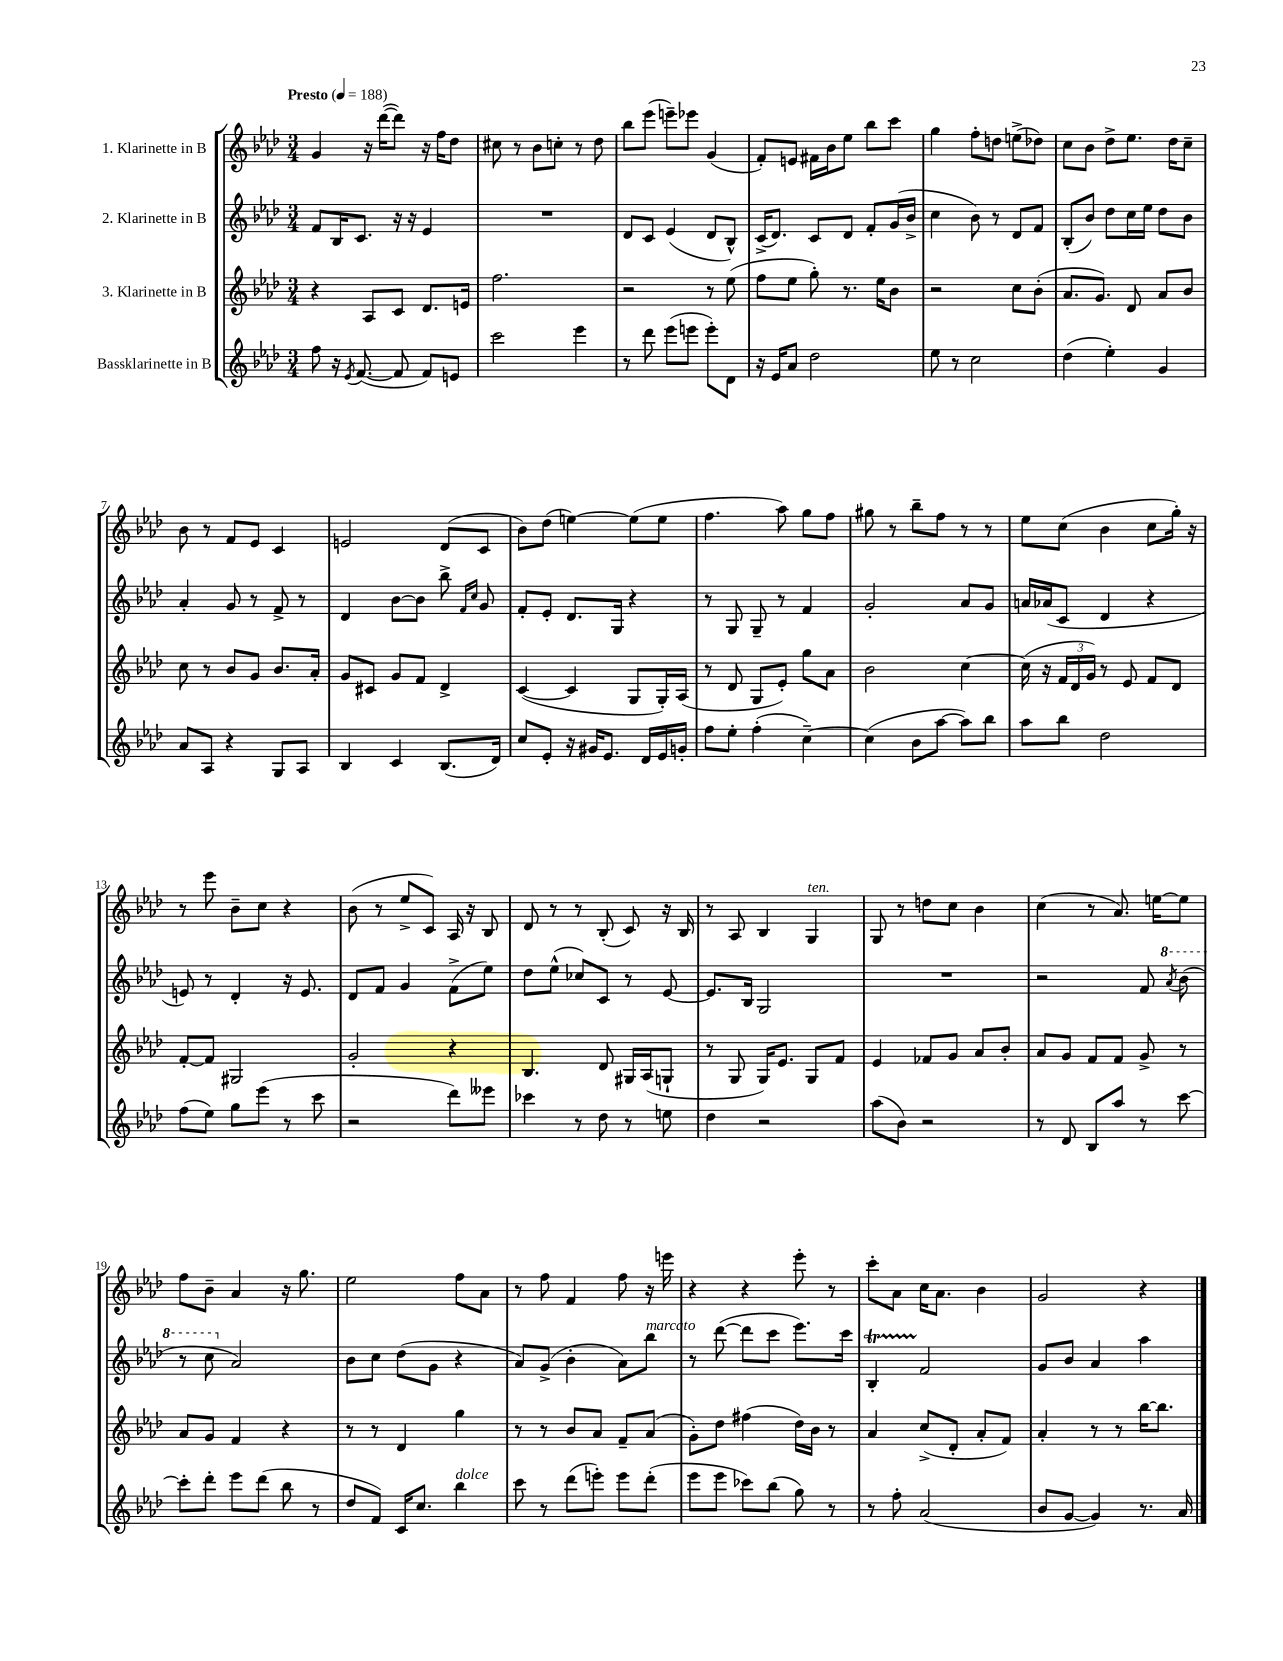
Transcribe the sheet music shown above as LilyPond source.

<<
\new StaffGroup <<
\new Staff = "s0" \with { instrumentName = "1. Klarinette in B" } {
    \clef treble \key aes \major \numericTimeSignature \time 3/4 \tempo "Presto" 4 = 188
    \autoBeamOff g'4 r16 des'''16[~( des'''8]) r16 f''16[ des''8] |
    cis''8 r8 bes'8[ c''8]-. r8 des''8 |
    bes''8[ ees'''8]( e'''8[--) ees'''8] g'4( |
    f'8[-.) e'8] fis'16[ bes'16 ees''8] bes''8[ c'''8] |
    g''4 f''8[-. d''8] e''8[->( des''8]) |
    c''8[ bes'8] des''8[-> ees''8.] des''16[ c''8]-- |
    bes'8 r8 f'8[ ees'8] c'4 |
    e'2 des'8[( c'8] |
    bes'8[) des''8]( e''4~) e''8[( e''8] |
    f''4. aes''8) g''8[ f''8] |
    gis''8 r8 bes''8[-- f''8] r8 r8 |
    ees''8[ c''8]( bes'4 c''8[ g''16]-.) r16 |
    r8 ees'''8 bes'8[-- c''8] r4 |
    bes'8( r8 ees''8[-> c'8]) aes16 r16 bes8 |
    des'8 r8 r8 bes8-.( c'8) r16 bes16 |
    r8 aes8 bes4 g4^\markup { \italic "ten." } |
    g8 r8 d''8[ c''8] bes'4 |
    c''4( r8 aes'8.) e''16[~ e''8] |
    f''8[ bes'8]-- aes'4 r16 g''8. |
    ees''2 f''8[ aes'8] |
    r8 f''8 f'4 f''8 r16 e'''16 |
    r4 r4 ees'''8-. r8 |
    c'''8[-. aes'8] c''16[ aes'8.] bes'4 |
    g'2 r4 \bar "|." |
}
\new Staff = "s1" \with { instrumentName = "2. Klarinette in B" } {
    \clef treble \key aes \major \numericTimeSignature \time 3/4
    \autoBeamOff f'8[ bes16 c'8.] r16 r16 ees'4 |
    R2. |
    des'8[ c'8] ees'4( des'8[ bes8]-^) |
    c'16[->( des'8.]) c'8[ des'8] f'8[-. g'16( bes'16]-> |
    c''4 bes'8) r8 des'8[ f'8] |
    bes8[-.( bes'8]) des''8[ c''16 ees''16] des''8[ bes'8] |
    aes'4-. g'8 r8 f'8-> r8 |
    des'4 bes'8[~ bes'8] bes''8-> \grace { f'16[ c''16] } g'8 |
    f'8[-. ees'8]-. des'8.[ g16] r4 |
    r8 g8 g8-- r8 f'4 |
    g'2-. aes'8[ g'8] |
    a'16[ aes'16( c'8] des'4 r4 |
    e'8) r8 des'4-. r16 e'8. |
    des'8[ f'8] g'4 f'8[->( ees''8]) |
    des''8[ ees''8]-^( ces''8[) c'8] r8 ees'8~ |
    ees'8.[ bes16] g2 |
    R2. |
    r2 f'8 \ottava #1 \acciaccatura { aes''8 } bes''8( |
    r8 c'''8 \ottava #0 aes'2) |
    bes'8[ c''8] des''8[( g'8] r4 |
    aes'8[) g'8]->( bes'4-. aes'8[) bes''8]^\markup { \italic "marcato" } |
    r8 des'''8~( des'''8[ c'''8] ees'''8.[) c'''16] |
    bes4-.\startTrillSpan f'2\stopTrillSpan |
    g'8[ bes'8] aes'4 aes''4 \bar "|." |
}
\new Staff = "s2" \with { instrumentName = "3. Klarinette in B" } {
    \clef treble \key aes \major \numericTimeSignature \time 3/4
    \autoBeamOff r4 aes8[ c'8] des'8.[ e'16] |
    f''2. |
    r2 r8 ees''8( |
    f''8[ ees''8] g''8-.) r8. ees''16[ bes'8] |
    r2 c''8[ bes'8]-.( |
    aes'8.[ g'8.]) des'8 aes'8[ bes'8] |
    c''8 r8 bes'8[ g'8] bes'8.[ aes'16]-. |
    g'8[ cis'8] g'8[ f'8] des'4-> |
    c'4~( c'4 g8[ g16-.) aes16]( |
    r8 des'8 g8[ ees'8]-.) g''8[ aes'8] |
    bes'2 c''4~ |
    c''16( r16 \tuplet 3/2 { f'16[ des'16 g'16]) } r8 ees'8 f'8[ des'8] |
    f'8[~-. f'8] gis2 |
    g'2-. r4 |
    bes4. des'8 gis16[ aes16( g8]-! |
    r8 g8 g16[) ees'8.] g8[ f'8] |
    ees'4 fes'8[ g'8] aes'8[ bes'8]-. |
    aes'8[ g'8] f'8[ f'8] g'8-> r8 |
    aes'8[ g'8] f'4 r4 |
    r8 r8 des'4 g''4 |
    r8 r8 bes'8[ aes'8] f'8[-- aes'8]( |
    g'8[-.) des''8] fis''4( des''16[) bes'16] r8 |
    aes'4 c''8[->( des'8]-. aes'8[-. f'8]) |
    aes'4-. r8 r8 bes''16[~ bes''8.] \bar "|." |
}
\new Staff = "s3" \with { instrumentName = "Bassklarinette in B" } {
    \clef treble \key aes \major \numericTimeSignature \time 3/4
    \autoBeamOff f''8 r16 \acciaccatura { ees'8 } f'8.~( f'8 f'8[) e'8] |
    c'''2 ees'''4 |
    r8 des'''8 ees'''8[( e'''8] e'''8[-.) des'8] |
    r16 ees'16[ aes'8] des''2 |
    ees''8 r8 c''2 |
    des''4( ees''4-.) g'4 |
    aes'8[ aes8] r4 g8[ aes8] |
    bes4 c'4 bes8.[( des'16]) |
    c''8[ ees'8]-. r16 gis'16[ ees'8.] des'16[ ees'16 g'16]-. |
    f''8[ ees''8]-. f''4-.( c''4~--) |
    c''4( bes'8[ aes''8]~ aes''8[) bes''8] |
    aes''8[ bes''8] des''2 |
    f''8[( ees''8]) g''8[ ees'''8]( r8 c'''8 |
    r2 des'''8[) eeses'''8] |
    ces'''4 r8 des''8 r8 e''8 |
    des''4 r2 |
    aes''8[( bes'8]) r2 |
    r8 des'8 bes8[ aes''8] r8 c'''8~ |
    c'''8[-. des'''8]-. ees'''8[ des'''8]( bes''8 r8 |
    des''8[ f'8]) c'16[ c''8.] bes''4^\markup { \italic "dolce" } |
    c'''8 r8 des'''8[( e'''8]-.) e'''8[ des'''8]-.( |
    ees'''8[ ees'''8] ces'''8[) bes''8]( g''8) r8 |
    r8 f''8-. aes'2( |
    bes'8[ g'8]~ g'4) r8. aes'16 \bar "|." |
}
>>
>>
